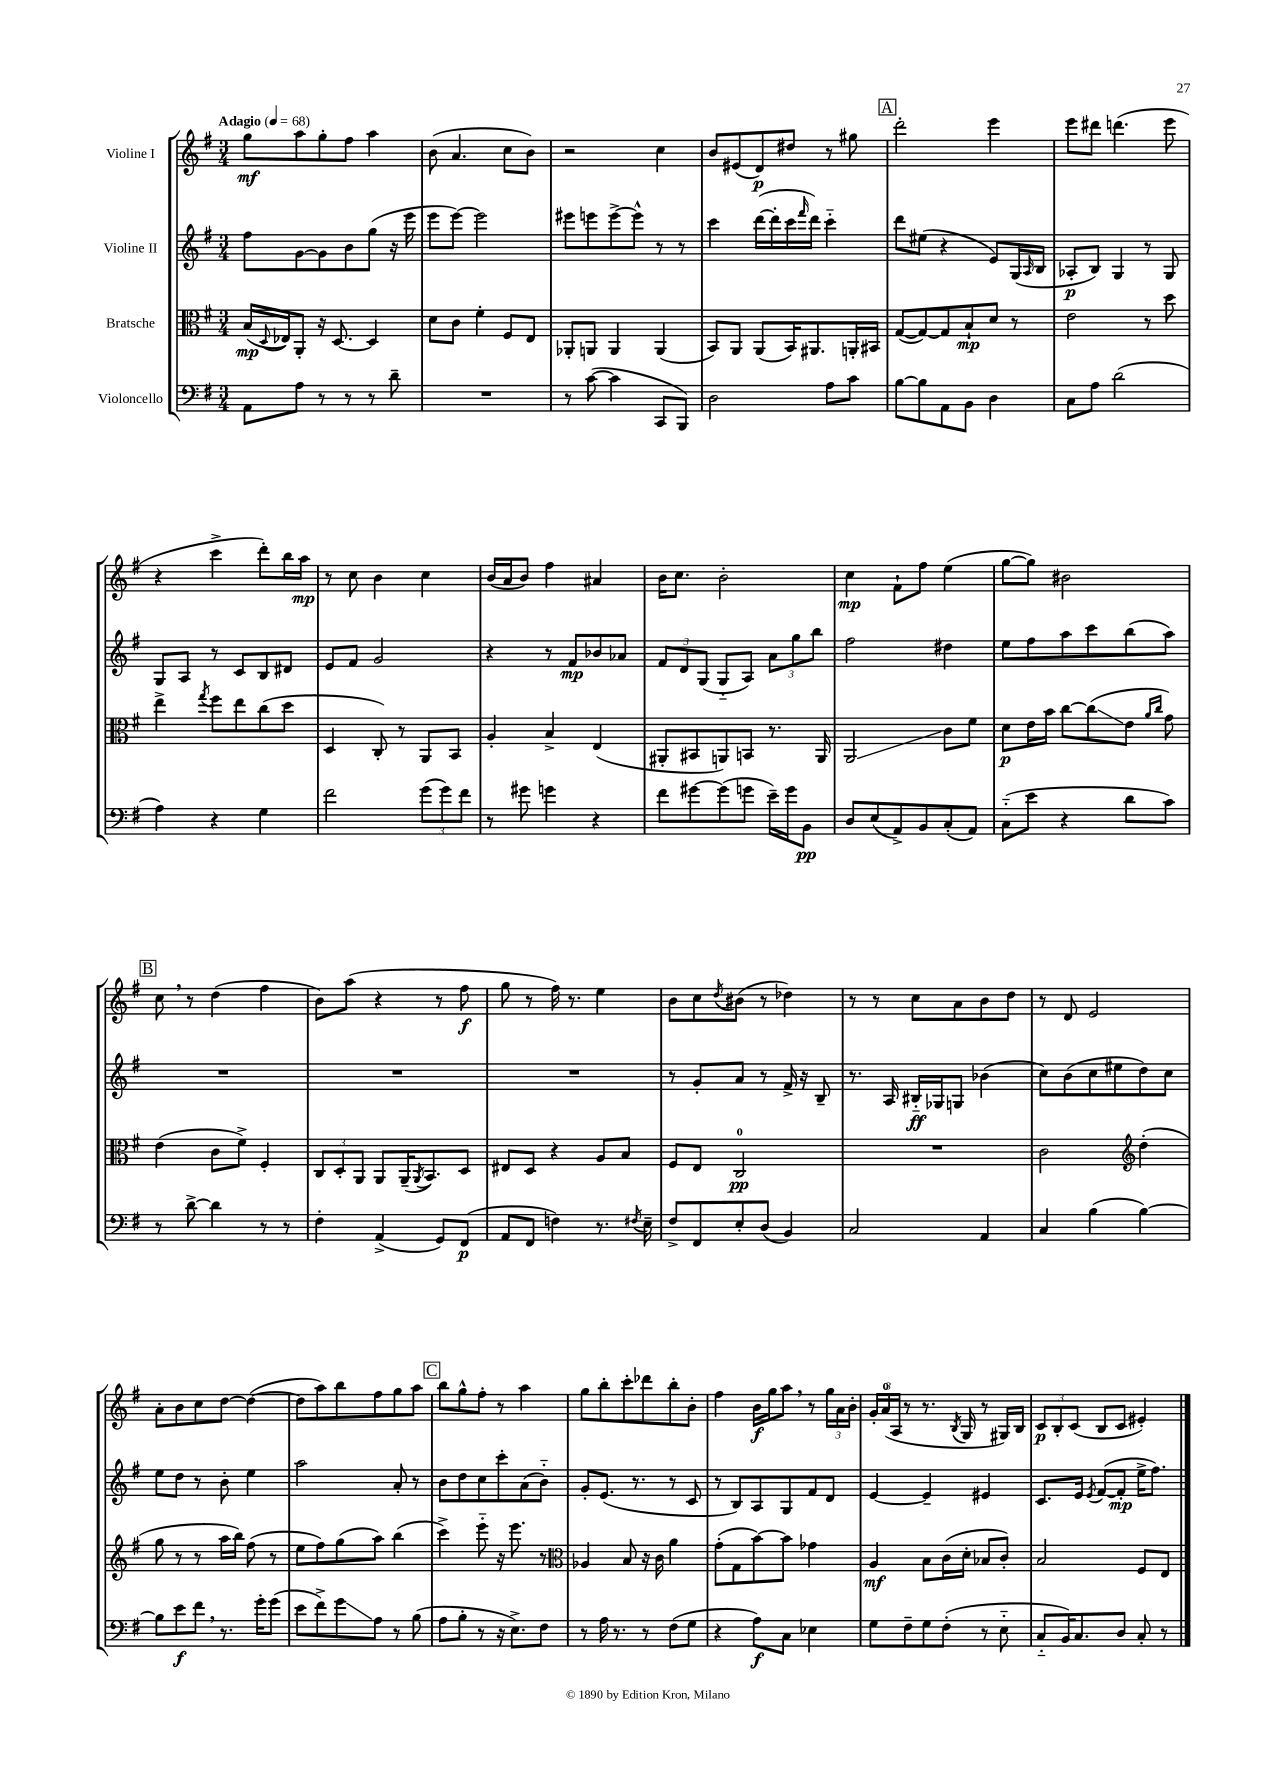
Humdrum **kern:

**kern	**kern	**kern	**kern
*staff4	*staff3	*staff2	*staff1
*clefF4	*clefC3	*clefG2	*clefG2
*k[f#]	*k[f#]	*k[f#]	*k[f#]
*M3/4	*M3/4	*M3/4	*M3/4
*MM68	*MM68	*MM68	*MM68
8AA\L	(16B/LL	8ff#\L	8gg\L
.	8qqD/	.	.
.	16E-/J)	.	.
8A\J	8AA'/J	[8g\	8aa\
8r	16r	8g\]	8gg'\
.	[8.D/	.	.
8r	.	8b\	8ff#\J
8r	4D/]	(8gg\J	4aa\
8d~\	.	16r	.
.	.	16eee\	.
=	=	=	=
2.r	8d\L	8eee\L	(8b\
.	8c\J	[8eee\J)	4.a/
.	4f#'\	2eee\]	.
.	8F#/L	.	8cc\L
.	8E/J	.	8b\J)
=	=	=	=
8r	8AA-'/L	8eee#\L	2r
([8c\	8AA/J	8eee\	.
4c\]	4AA/	[8eee^\	.
.	.	8eee^^\]J	.
8CC/L	(4AA/	8r	4cc\
8BBB/J)	.	8r	.
=	=	=	=
2D\	8BB/L)	4ccc\	8b/L
.	8AA/J	.	(8e#/
.	(8AA/L	([16ddd\LL	8d/)
.	.	16ddd'\]	.
.	16BB/K)	16ccc\	8dd#/J
.	.	16qqfff#/	.
.	8.AA#/	16ddd\JJ)	.
8A\L	.	4ccc'~\	8r
8c\J	16AA'/L	.	8gg#\
.	16BB#/JJ	.	.
=	=	=	=
[8B\L	([8G/L	8ddd\L	2ddd'\
8B\]	8G/_)	(8ee#\J	.
8AA\	8G/]	4r	.
8BB\J	8B`/	.	.
4D\	8d/J	8e/L)	4eee\
.	8r	(16G/L	.
.	.	16qqA/	.
.	.	16B/JJ	.
=	=	=	=
8C\L	2e\	8A-'/L	8eee\L
8A\J	.	8B/J)	8ddd#\J
(2d\	.	4G/	(4.ddd\
.	8r	8r	.
.	8dd\	8G/	8eee\
=	=	=	=
4A\)	4ee^\	8G/L	4r
.	.	8A/J	.
.	8qgg/	.	.
4r	8ff#\L	8r	4ccc^\
.	8ee\	8c/L	.
4G\	(8cc\	8B/	8ddd'\L)
.	8dd\J	8d#/J	16bb\L
.	.	.	16aa\JJ
=	=	=	=
2f#\	4D/	8e/L	8r
.	.	8f#/J	8cc\
.	8C'/)	2g/	4b\
.	8r	.	.
(12g\L	8AA/L	.	4cc\
12g\)	.	.	.
.	8BB/J	.	.
12f#\J	.	.	.
=	=	=	=
8r	4A'/	4r	(16b/LL
.	.	.	16a/J
8g#\	.	.	8b/J)
4g\	4B^/	8r	4ff#\
.	.	8f#/L	.
4r	(4E/	8b-/	4a#/
.	.	8a-/J	.
=	=	=	=
8f#\L	8AA#'/L	12f#/L	16b\LK
.	.	.	8.cc\J
.	.	12d/	.
[8g#\	8BB#/	.	.
.	.	(12G/J	.
(8g#\]	8AA/)	8G'~/L	2b'\
8g\J	8BB/J	8A/J)	.
16e~\LL)	8.r	12a\L	.
16g\J	.	.	.
.	.	12gg\	.
8BB\J	.	.	.
.	.	12bb\J	.
.	16AA/	.	.
=	=	=	=
8D/L	2AA/	2ff#\	4cc\
(8E/	.	.	.
8AA^/)	.	.	8f#`\L
8BB/	.	.	8ff#\J
(8C'/	8c\L	4dd#\	(4ee\
8AA/J)	8f#\J	.	.
=	=	=	=
(8C'~\L	8d\L	8ee\L	[8gg\L
8e\J	16e\L	8ff#\	8gg\]J)
.	16b\JJ	.	.
4r	[8cc\L	8aa\	2b#\
.	(8cc\]	8ccc\	.
8d\L	8e\J	(8bb\	.
.	16qqa/LL	.	.
.	16qqcc/JJ	.	.
8c\J)	8g\)	8aa\J)	.
=	=	=	=
8r	(4e\	2.r	8cc\
[8d^\	.	.	8r
4d\]	8c\L	.	(4dd\
.	8f#^\J)	.	.
8r	4F#'/	.	4ff#\
8r	.	.	.
=	=	=	=
4F#'\	12C/L	2.r	8b\L)
.	12D'/	.	.
.	.	.	(8aa\J
.	12AA/J	.	.
(4AA^/	8AA/L	.	4r
.	(16AA~/K	.	.
.	8qAA/	.	.
.	8.BB/)	.	.
8GG/L)	.	.	8r
(8FF#/J	8D/J	.	8ff#\
=	=	=	=
8AA/L	8E#/L	2.r	8gg\
8FF#/J	8D/J	.	8r
4F\)	4r	.	16ff#\)
.	.	.	8.r
8.r	8A/L	.	4ee\
.	8B/J	.	.
8qF#/	.	.	.
16E~\	.	.	.
=	=	=	=
8F#^/L	8F#/L	8r	8b\L
8FF#/	8E/J	8g'/L	8cc\
.	.	.	8qdd/
8E'/	2C/	8a/J	(8b#\J
(8D/J	.	8r	8r
4BB/)	.	16f#^/	4dd-\)
.	.	16r	.
.	.	8B~/	.
=	=	=	=
2C/	2.r	8.r	8r
.	.	.	8r
.	.	16A/	.
.	.	16B#'~/LL	8cc\L
.	.	16G-/J	.
.	.	8G/J	8a\
4AA/	.	(4b-\	8b\
.	.	.	8dd\J
=	=	=	=
4C/	2c\	8cc\L)	8r
.	.	(8b\	8d/
(4B\	.	8cc\	2e/
.	.	8ee#\	.
*	*clefG2	*	*
[4B\)	(4dd'\	8dd\)	.
.	.	8cc\J	.
=	=	=	=
8B\]L	8gg\	8ee\L	8a'\L
8e\	8r	8dd\J	8b\
8f#\J	8r	8r	8cc\
8.r	16aa\LL	8b'\	[8dd\J
.	16bb\JJ)	.	.
.	(8ff#\	4ee\	(4dd\_
16g'\LK	.	.	.
(8g\J	8r	.	.
=	=	=	=
8e\L	8ee\L	2aa\	8dd\]L
8f#^\)	8ff#\)	.	8aa\)
8g\	(8gg\	.	8bb\
8A\J	8aa\J)	.	8ff#\
8r	(4bb\	8a'/	8gg\
(8B\	.	8r	8aa\J
=	=	=	=
8A\L	4ccc^\)	8b\L	8bb\L
8B'\J	.	8dd\	8gg^^\
8r	8eee'~\	8cc\	8ff#'\J
16r	16r	8ccc'\	8r
8.E^\L)	8.eee\	.	.
.	.	(8a\	4aa\
8F#\J	8r	8b'~\J)	.
=	=	=	=
*	*clefC3	*	*
8r	4A-/	8g'/L	8gg\L
16A\	.	(8.e/J	8bb'\
8.r	.	.	.
.	8B/	.	8ccc'\
.	.	8.r	.
8r	16r	.	8ddd-\
.	16c\	.	.
(8F#\L	4a\	8r	8bb'\
8G\J	.	8c/	8b'\J
=	=	=	=
4r	(8g'\L	8r	4ff#\
.	8G\	8B/L)	.
8A\L)	[8b\)	8A/	16b\LL
.	.	.	16gg\J
8C\J	8b\]J	8G/	8aa\J
4E-\	4g-\	8f#/	8r
.	.	8d/J	24gg\LL
.	.	.	24a\
.	.	.	24b'\JJ
=	=	=	=
8G\L	4A/	[4e/	24g'/LL
.	.	.	(24a/
.	.	.	24A/JJ
8F#~\	.	.	8r
8G\	8B\L	4e~/]	8.r
(8F#'\J	(16c\L	.	.
.	.	.	8qB/
.	16d'\JJ	.	16G/
8r	8B-/L	4e#/	8r
8E'~\	8c'/J)	.	16G#/LL)
.	.	.	16B/JJ
=	=	=	=
8C'~/L	2B/	8.c/L	12c/L
.	.	.	12B'/
16BB/K)	.	.	.
.	.	.	(12c/J
8.C/	.	16e/Jk	.
.	.	8qe/	.
.	.	([8f#/L	8B/L
8D/J	.	8f#'/]J	8c/J
8C'/	8F#/L	16ee^\LK	4e#'/)
.	.	8.ff#\J)	.
8r	8E/J	.	.
==	==	==	==
*-	*-	*-	*-
